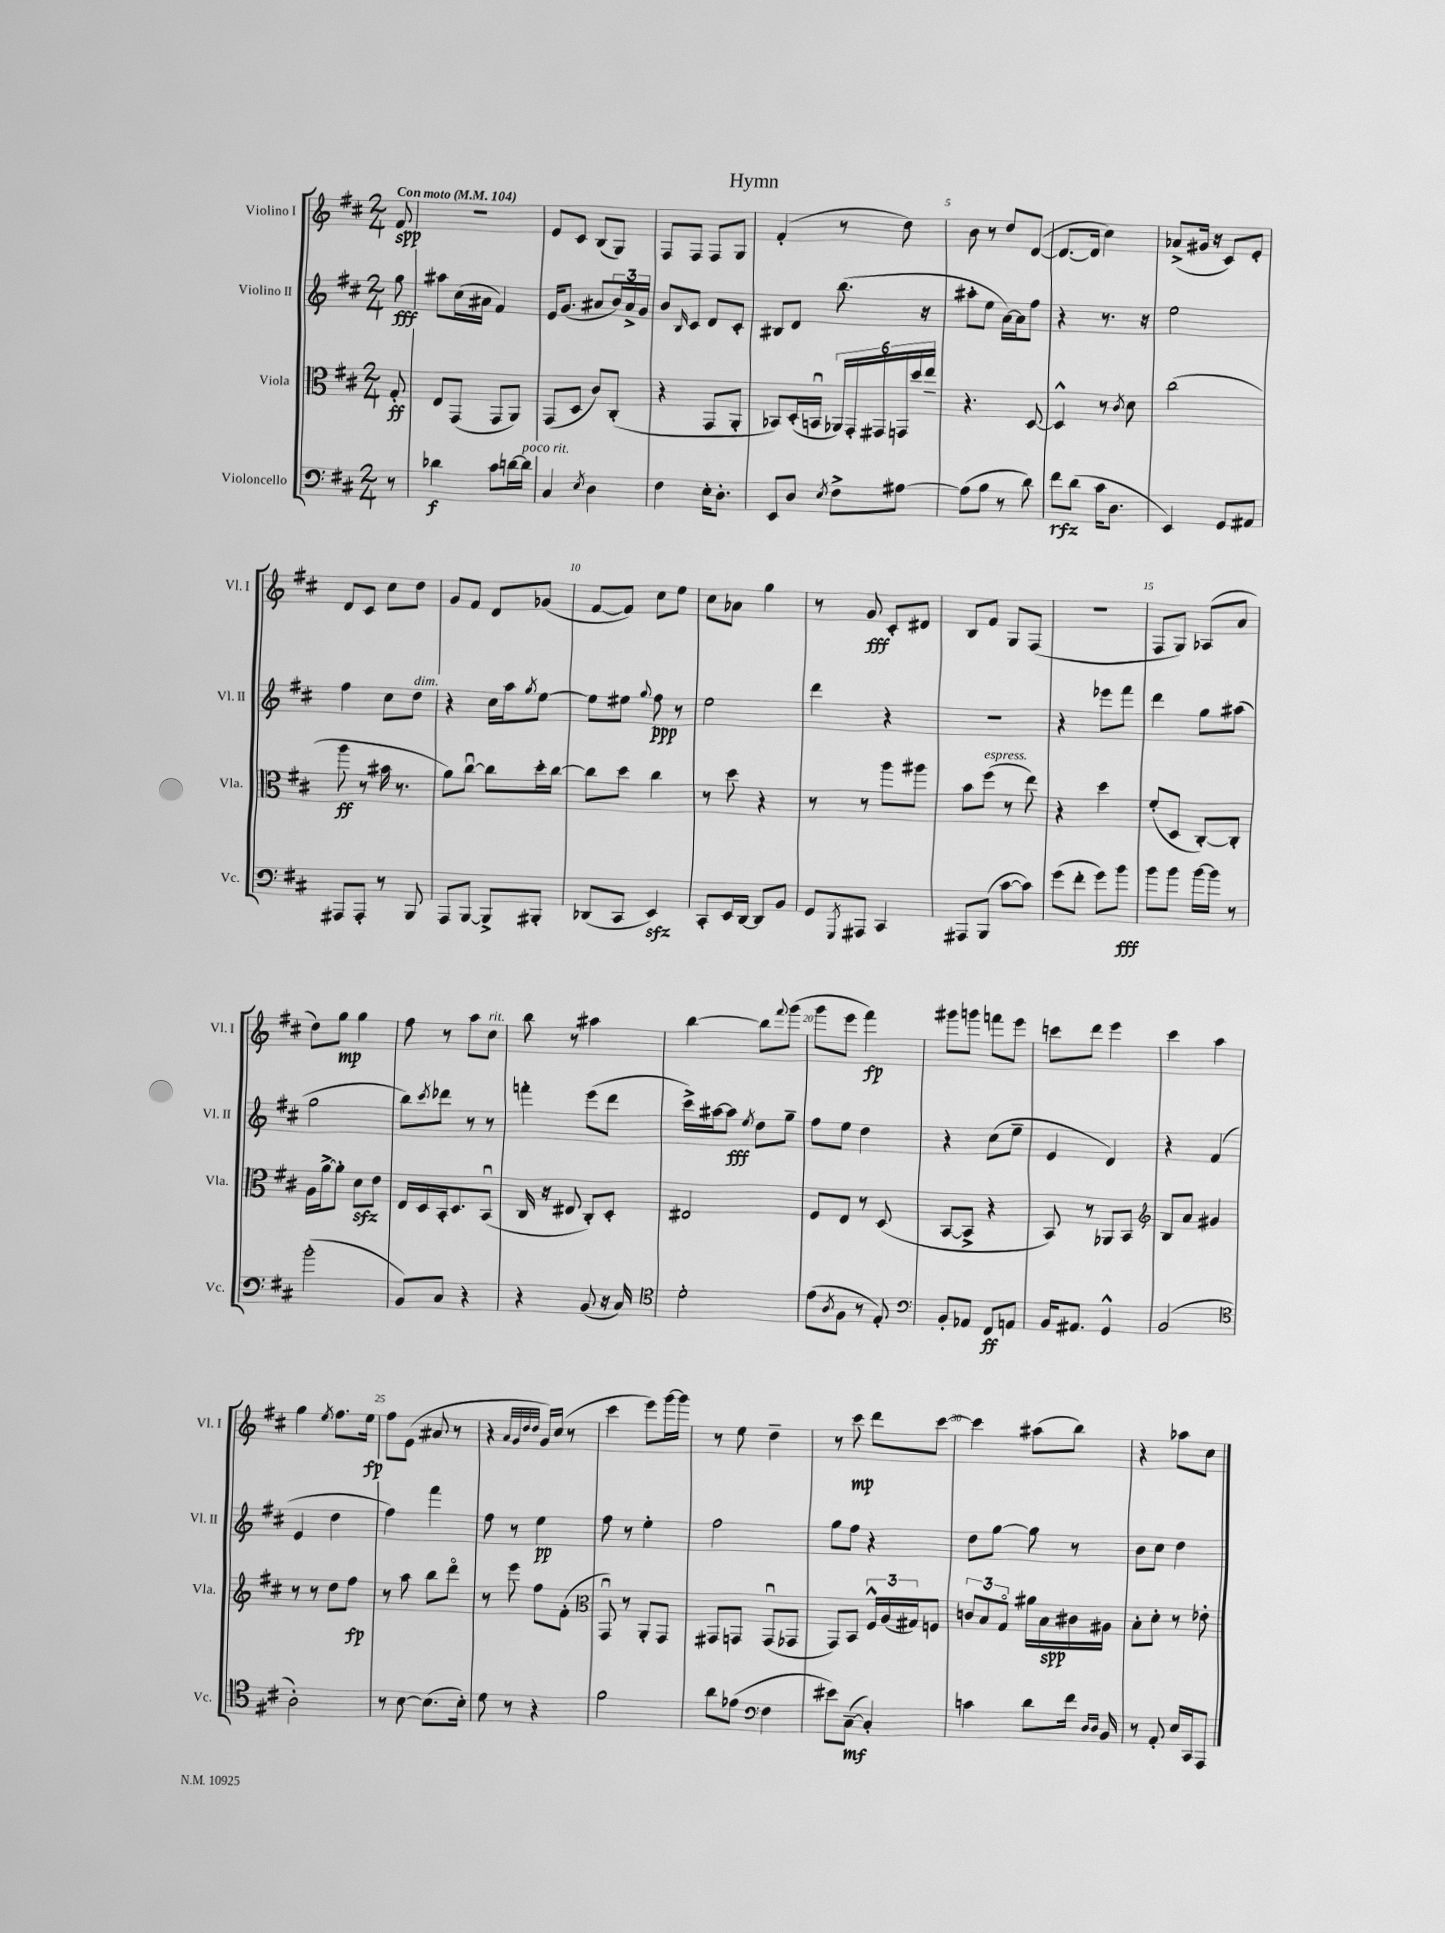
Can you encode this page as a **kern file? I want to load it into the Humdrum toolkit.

**kern	**kern	**kern	**kern
*staff4	*staff3	*staff2	*staff1
*clefF4	*clefC3	*clefG2	*clefG2
*k[f#c#]	*k[f#c#]	*k[f#c#]	*k[f#c#]
*M2/4	*M2/4	*M2/4	*M2/4
*MM104	*MM104	*MM104	*MM104
8r	8G'	8gg	8f#
=	=	=	=
4d-	8E	8aa#	2r
.	(8GG	(16cc#	.
.	.	16a#	.
8c#	8GG	4f#)	.
[16d	8AA)	.	.
16d]	.	.	.
=	=	=	=
4C#	(8GG	16e	8e
.	.	(8.g	.
.	8D	.	8c#
8qE	.	.	.
4D	8c#)	8a#	(8B
.	(8C#'	24b)	8G)
.	.	24a#^	.
.	.	24g	.
=	=	=	=
4F#	4r	8b	8F#
.	.	16qqB	.
.	.	8c#	8F#
16E'	8GG	8d	8F#
8.D'	.	.	.
.	8AA'	8c#'	8G
=	=	=	=
8EE	8BB-)	8B#	(4f#'
8D	(16D'	8d	.
.	16BBu	.	.
8qE	.	.	.
8F#^	24AA-)	(8.bb	8r
.	24GG'	.	.
.	24GG#	.	.
[8A#	24GG	.	8dd)
.	24dd	.	.
.	.	16r	.
.	24ee~	.	.
=	=	=	=
(8A#]	4.r	8aa#'	8b
8B	.	8ee	8r
8r	.	[16a)	8dd
.	.	16a]	.
8d)	[8D	8ff#	([8d
=	=	=	=
8f#	4D^^]	4r	8.d_
(8d	.	.	.
.	.	.	16d]
16c#	8r	8.r	4cc#)
8.D	.	.	.
.	8qc#	.	.
.	8d	.	.
.	.	16r	.
=	=	=	=
4EE)	(2cc#	2ee	(8a-^
.	.	.	16g#
.	.	.	16r
8GG	.	.	8c#)
8AA#	.	.	8e'
=	=	=	=
8AAA#	8aa	4ff#	8d
8AAA#'	8r	.	8c#
8r	16b#	8cc#	8cc#
.	8.r	.	.
8BBB	.	8dd	8dd
=	=	=	=
8AAA	8a)	4r	8g
[8BBB	[8cc#u	.	8f#
8BBB^]	8cc#]	16cc#	8d
.	.	16aa	.
.	.	8qgg	.
8BBB#'	16dd'	[8ee	(8g-
.	[16cc#	.	.
=	=	=	=
(8DD-	8cc#]	8ee]	[8f#
8CC#	8dd	8ee#	8f#])
.	.	8qqgg	.
4EE)	4cc#	8ff#	8cc#
.	.	8r	8ee
=	=	=	=
8CC#'	8r	2ee	8cc#
16EE	8dd	.	8a-
[16DD	.	.	.
8DD]	4r	.	4gg
8BB	.	.	.
=	=	=	=
8GG	8r	4ddd	8r
8qGGG	.	.	.
8AAA#	8r	.	8g
4CC#	8aa	4r	8c#'
.	8aa#	.	8d#
=	=	=	=
8AAA#	8b	2r	8B
(8BBB	(8ff#	.	8f#
[8c#	8r	.	8G
8c#])	8ee)	.	(8F#
=	=	=	=
(8g	4r	4r	2r
8f#'	.	.	.
8g)	4dd	8eee-	.
8b	.	8fff#	.
=	=	=	=
8b	(8f#'	4ddd	8F#
8b	8D	.	8G)
[16b	[8C#')	8gg	(8A-
16b]	.	.	.
8r	8C#']	(8aa#	8a
=	=	=	=
(2b'	16A	2gg	8dd)
.	[16a^	.	.
.	8a']	.	8gg
.	8d	.	4gg
.	8e	.	.
=	=	=	=
8BB)	16E	8bb)	8ff#
.	16D	.	.
.	.	8qccc#	.
8C#	16BB'	8ddd-	8r
.	8.D	.	.
4r	.	8r	8aa
.	(8BBu	8r	8cc#
=	=	=	=
4r	16C#	4fff'	8bb
.	16r	.	.
.	8E#	.	8r
(8BB	8C#')	(8eee	4aa#
16r	8D'	8ddd	.
16C#)	.	.	.
=	=	=	=
*clefC4	*	*	*
2d'	2E#	16ccc#^)	[4bb
.	.	[16aa#	.
.	.	8aa#]	.
.	.	8qee	.
.	.	8dd	8bb]
.	.	.	8qqfff#
.	.	8gg~	(8ggg
=	=	=	=
(8e	8F#	8ff#	8ggg
8qA	.	.	.
8F#	8E	8ee	8eee
8r	8r	4dd	4fff#)
8E')	(8D	.	.
=	=	=	=
*clefF4	*	*	*
8BB'	[8BB	4r	8ggg#
8AA-	8BB^]	.	8ggg
8FF#	4r	(8cc#	8fff
8AA	.	8ee~	8eee
=	=	=	=
16BB	8BB)	4e	8ccc
8.AA#	.	.	.
.	8r	.	8ddd
4GG^^	8AA-	4d)	4eee
.	8BB	.	.
=	=	=	=
*	*clefG2	*	*
(2BB	8B	4r	4ccc#
.	8a	.	.
.	4g#	(4f#	4aa
=	=	=	=
*clefC4	*	*	*
2A')	8r	4e	4gg
.	8r	.	.
.	.	.	8qee
.	8dd	4dd	8.ff#
.	8ff#	.	.
.	.	.	16ee
=	=	=	=
8r	8r	4ff#)	8ff#
[8B	8aa	.	(8e
(8.B]	8bb	4fff#	8a#
.	8dddo	.	8r
16B')	.	.	.
=	=	=	=
8d	8r	8ff#	4r
8r	8eee	8r	.
.	.	.	32qqa
.	.	.	32qqg
.	.	.	32qqdd
.	.	.	32qqdd
4r	8ff#	4ee	16g)
.	.	.	(16cc#
.	(8f#'	.	8r
=	=	=	=
*	*clefC3	*	*
2f#	8GGu)	8ff#	4ccc#
.	8r	8r	.
.	8AA'	4ee'	8eee)
.	8GG	.	[16ggg
.	.	.	16ggg]
=	=	=	=
8a	8GG#	2ff#	8r
(8e-	8GG	.	8ee
*clefF4	*	*	*
4F#	(8GGu	.	4dd~
.	8GG-	.	.
=	=	=	=
8e#)	8GG)	8gg	8r
([8C#~	8BB	8ff#	8ccc#
4C#'])	24F#^^	4r	8ddd
.	(24A	.	.
.	24G#)	.	.
.	8F	.	[8ccc#
=	=	=	=
4c	12c	8dd	4ccc#]
.	12B	.	.
.	.	[8gg	.
.	12Go	.	.
8d	16a#	8gg]	(8aa#
.	16B	.	.
16f#	16c#	8r	8bb)
16qqD	.	.	.
16qqD	.	.	.
16BB	16A#	.	.
=	=	=	=
8r	8B'	8b	4r
8AA'	8d'	8cc#	.
16E	8r	4dd	8aa-
16CC#	.	.	.
8AAA	8e-'	.	8cc#
==	==	==	==
*-	*-	*-	*-
